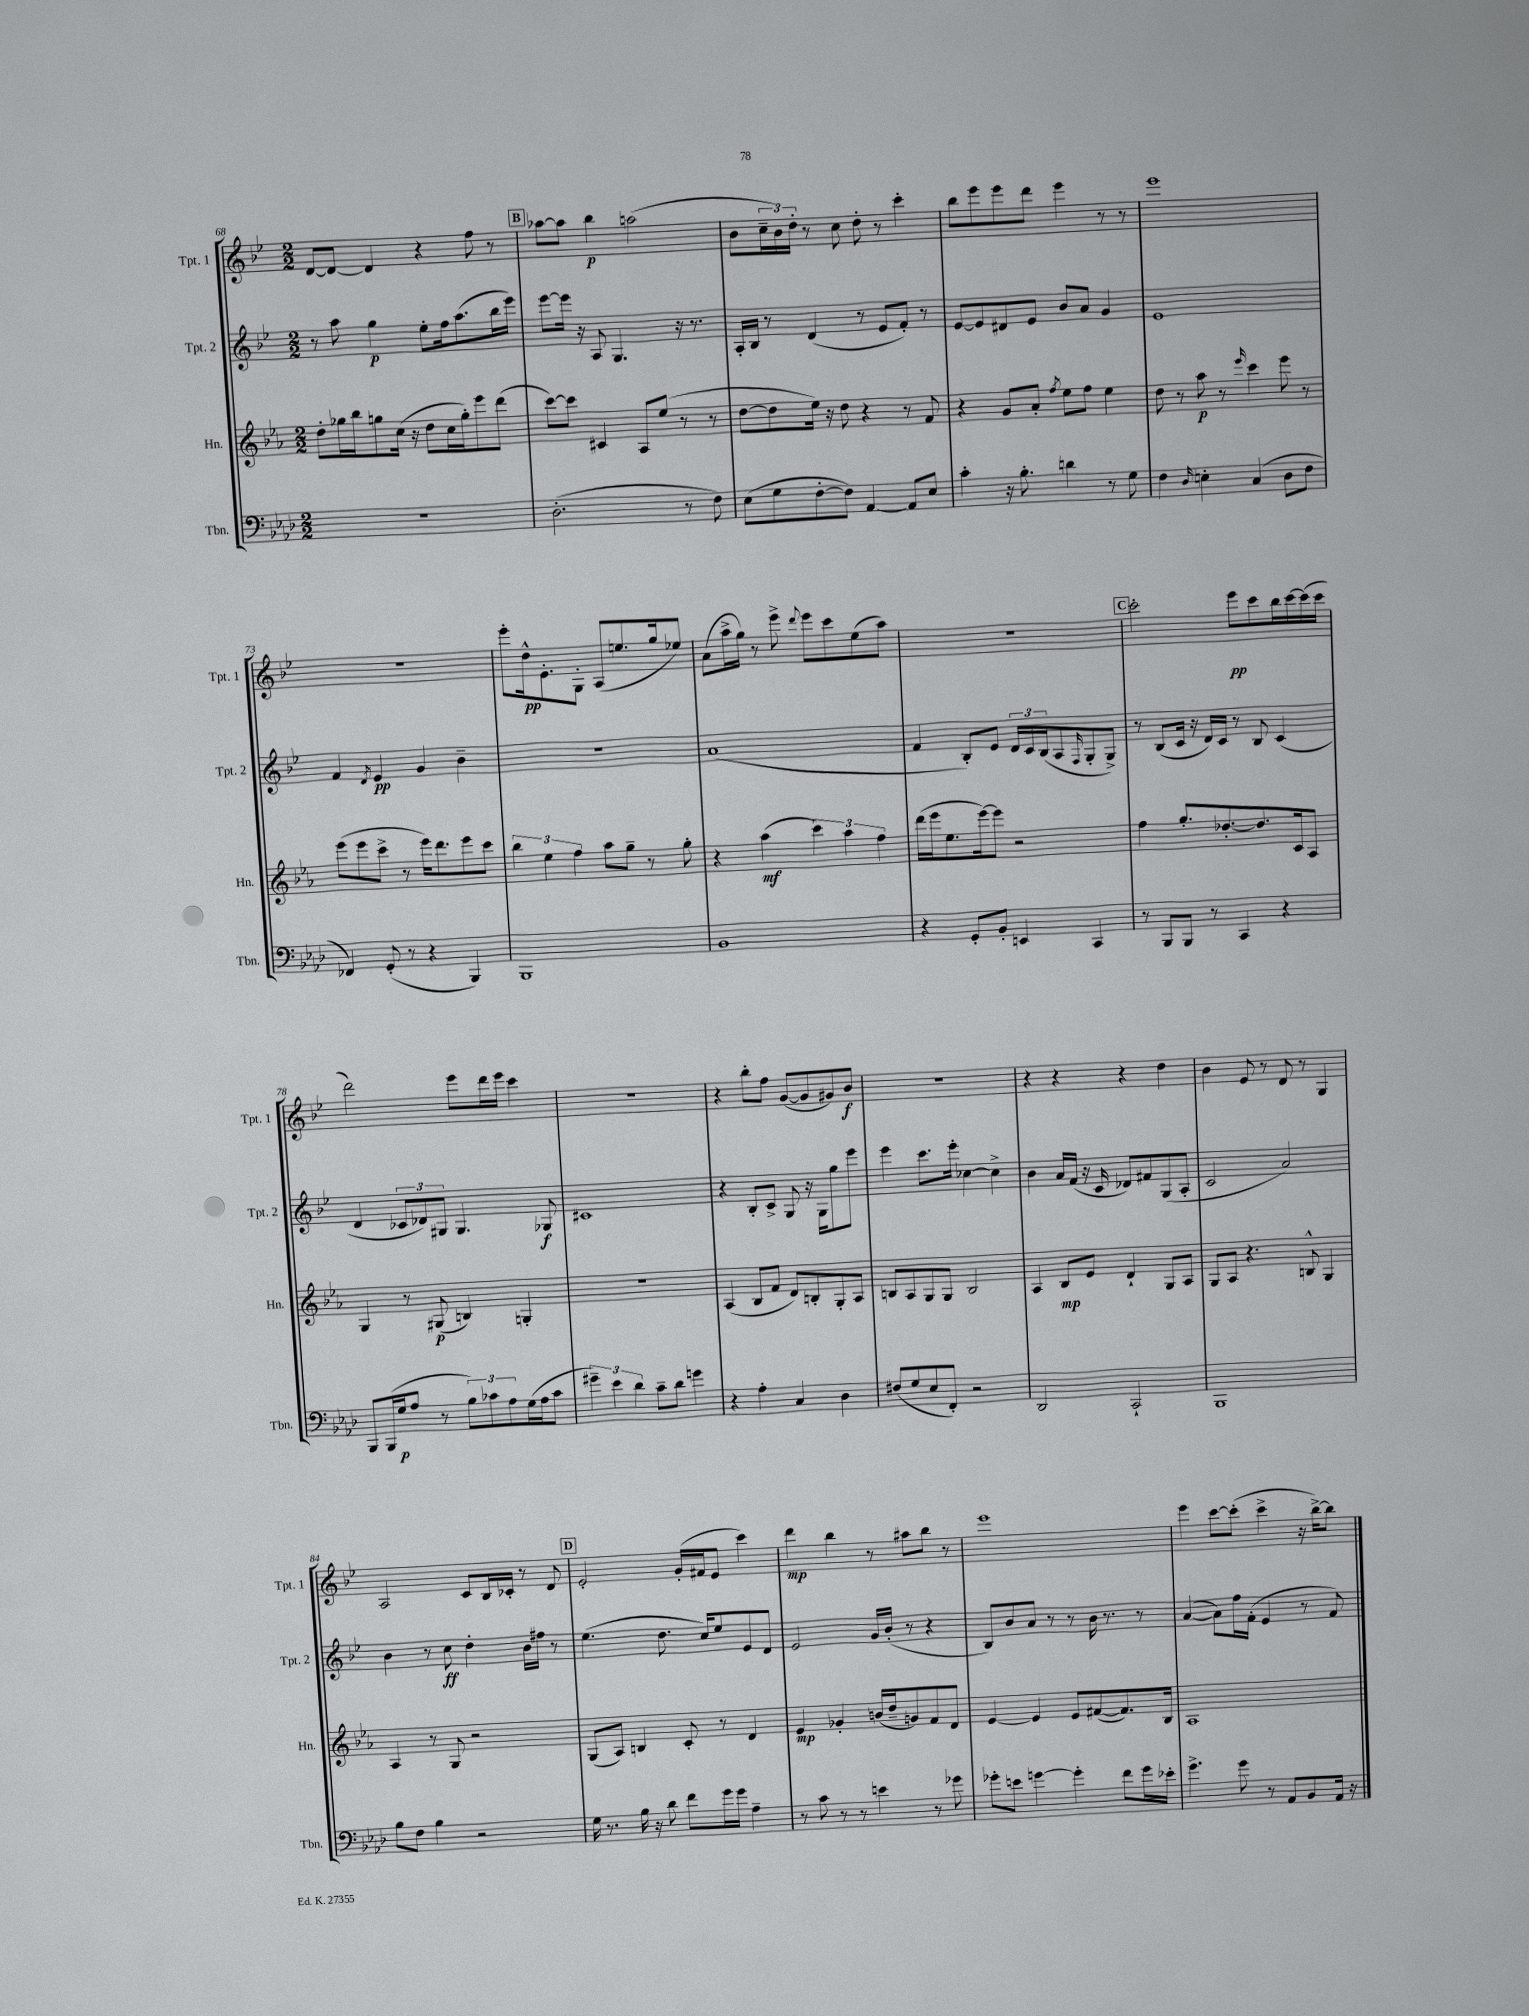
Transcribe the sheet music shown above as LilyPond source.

<<
\new StaffGroup <<
\new Staff = "s0" \with { instrumentName = "Tpt. 1" shortInstrumentName = "Tpt. 1" } {
    \clef treble \key bes \major \numericTimeSignature \time 2/2
    d'8~ d'8~ d'4 r4 f''8 r8 |
    \mark \markup { \box "B" } aes''8~ aes''8 bes''4\p a''2( |
    bes'8 \tuplet 3/2 { c''16-- bes'16) d''16-. } r8 c''8 d''8-. r8 c'''4-. |
    bes''8 ees'''8 ees'''8 d'''8 ees'''4 r8 r8 |
    ees'''1 |
    r1 |
    ees'''8-. d''16-^\pp ees'8.-. g8-. a8( e''8. g''16 ees''8) |
    a'8( a''16-> g''16) r8 ees'''8-> \appoggiatura { d'''8 } ees'''8 c'''8 ees''8( a''8) |
    R1 |
    \mark \markup { \box "C" } c'''2-. ees'''8\pp c'''8 bes''16 c'''16~ c'''16( c'''16 |
    d'''2) ees'''8 d'''16 ees'''16 c'''4 |
    r1 |
    r4 bes''8-. f''8 g'8~( g'8 gis'8) bes'8\f |
    r1 |
    r4 r4 r4 d''4 |
    bes'4 ees'8 r8 d'8 r8 g4 |
    a2 c'8 bes16 ces'16-. r8 d'8 |
    \mark \markup { \box "D" } ees'2-. g'16-.( fis'16 ees'8 c'''4) |
    d'''4\mp bes''4 r8 ais''8 bes''8 r8 |
    ees'''1 |
    ees'''4 c'''8~ c'''8-.( c'''4-> r16 bes''16~->) bes''8 \bar "|." |
}
\new Staff = "s1" \with { instrumentName = "Tpt. 2" shortInstrumentName = "Tpt. 2" } {
    \clef treble \key bes \major \numericTimeSignature \time 2/2
    r8 a''8 g''4\p ees''8-. f''16 a''8.( bes''16 ees'''16) |
    \mark \markup { \box "B" } ees'''8~ ees'''16 r16 a8 g4. r16 r8. |
    a16-. bes16 r8 d'4( r8 ees'8 f'8-.) r8 |
    ees'8~ ees'8 dis'8 ees'8 bes'8 a'8 g'4 |
    ees'1 |
    f'4 \acciaccatura { d'8 } ees'4\pp g'4 bes'4-- |
    R1 |
    a'1( |
    f'4 bes8-.) ees'8 \tuplet 3/2 { d'16 c'16 bes16( } a8 \grace { f16 } g8-. g8->) |
    \mark \markup { \box "C" } r8 bes8( c'16 r16 d'16) c'16 r8 bes8 c'4( |
    d'4 \tuplet 3/2 { ces'8 des'8) gis8 } gis4. ges8\f |
    cis'1 |
    r4 bes8-. c'8-> g8 r16 g16 g''8 ees'''8 |
    ees'''4 c'''8. ees'''16-. ces''4~ ces''4-> |
    bes'4 a'16 f'16( r16 c'16 des'8) fis'8 g8( a8-. |
    c'2 a'2) |
    bes'4 r8 c''8\ff d''4-. bes'16 fis''16 r8 |
    \mark \markup { \box "D" } ees''4.( d''8. c''16) ees''8 ees'8 d'8 |
    ees'2 g'16 bes'16-.( r8 r4 |
    bes8) bes'8 a'8 r8 r8 bes'16 r8. r8 |
    a'4~( a'8) f''16 f'16-.( ees'4 r8 f'8) \bar "|." |
}
\new Staff = "s2" \with { instrumentName = "Hn." shortInstrumentName = "Hn." } {
    \clef treble \key ees \major \numericTimeSignature \time 2/2
    d''8-. ges''16 bes''16 g''8 c''16( r16 d''8 c''16 g''16-.) ees'''8 d'''8( |
    \mark \markup { \box "B" } c'''8~) c'''8 cis'4 aes8 ees''8( r8 r8 |
    d''8~ d''8 ees''16) r16 d''8 r4 r8 f'8 |
    r4 g'8 aes'8-. \acciaccatura { f''8 } ees''8 f''8 ees''4 |
    d''8 r8 aes''8\p r8 \grace { ees'''16 } c'''4 ees'''8 r8 |
    ees'''8( ees'''8 c'''8-> r8 ees'''16) d'''8. ees'''8 c'''8 |
    \tuplet 3/2 { bes''4 ees''4 f''4 } aes''8 g''8-- r8 g''8-. |
    r4 aes''4\mf( \tuplet 3/2 { c'''4) aes''4 f''4 } |
    d'''16( ees'''16 ees''8. ees'''16~) ees'''8 r2 |
    \mark \markup { \box "C" } f''4 g''8.-. des''8.~-. des''8. c'16 aes8 |
    g4 r8 gis8\p( b4) g4-. |
    r1 |
    aes4( bes8 f'8 d'8) b8-. g8-. aes8 |
    b8 aes8 g8 g8 b2 |
    aes4 bes8\mp ees'8 d'4-! g8 aes8 |
    g8 aes8 r4. b8-^ g4 |
    aes4 r8 g8 r2 |
    \mark \markup { \box "D" } g8( aes8) b4 c'8-. r8 d'4 |
    ees'4\mp ges'4-. b'16( d''16-- g'8) f'8 d'8 |
    ees'4~ ees'4 ees'8 fis'8~( fis'8.) bes16 |
    aes1 \bar "|." |
}
\new Staff = "s3" \with { instrumentName = "Tbn." shortInstrumentName = "Tbn." } {
    \clef bass \key aes \major \numericTimeSignature \time 2/2
    r1 |
    \mark \markup { \box "B" } des2.-.( r8 f8) |
    ees8( g8 f8~-. f8) aes,4~ aes,8 ees8 |
    c'4-. r16 bes8.-. d'4 r8 g8 |
    f4 \grace { des16 } e4-. c4( des8 f8 |
    fes,4) g,8-.( r8 r4 bes,,4) |
    bes,,1 |
    bes,1 |
    r4 g,8-. bes,8-. e,4 c,4 |
    \mark \markup { \box "C" } r8 bes,,8 bes,,8 r8 c,4 r4 |
    bes,,8 bes,,16( g16\p aes8 r8 \tuplet 3/2 { bes8) ces'8 aes8 } g16( aes16 ces'8 |
    \tuplet 3/2 { gis'4--) ees'4 des'4 } c'8-- des'8 g'4 |
    r4 aes4-. c4 des4 |
    fis8( g8 ees8 f,8-.) r2 |
    des,2 c,2-! |
    bes,,1 |
    bes8 f8 bes4 r2 |
    \mark \markup { \box "D" } g16 r8. bes16 r16 des'8 f'8 g'16 g'16 aes4-- |
    r8 c'8 r8 r8 e'4 r8 ges'8 |
    ges'8-. e'8 g'4~ g'4-. f'8 g'16 ees'16-. |
    g'4.-> g'8 r8 aes,8 bes,8 aes,16 r16 \bar "|." |
}
>>
>>
\layout { \context { \Score currentBarNumber = #68 } }
